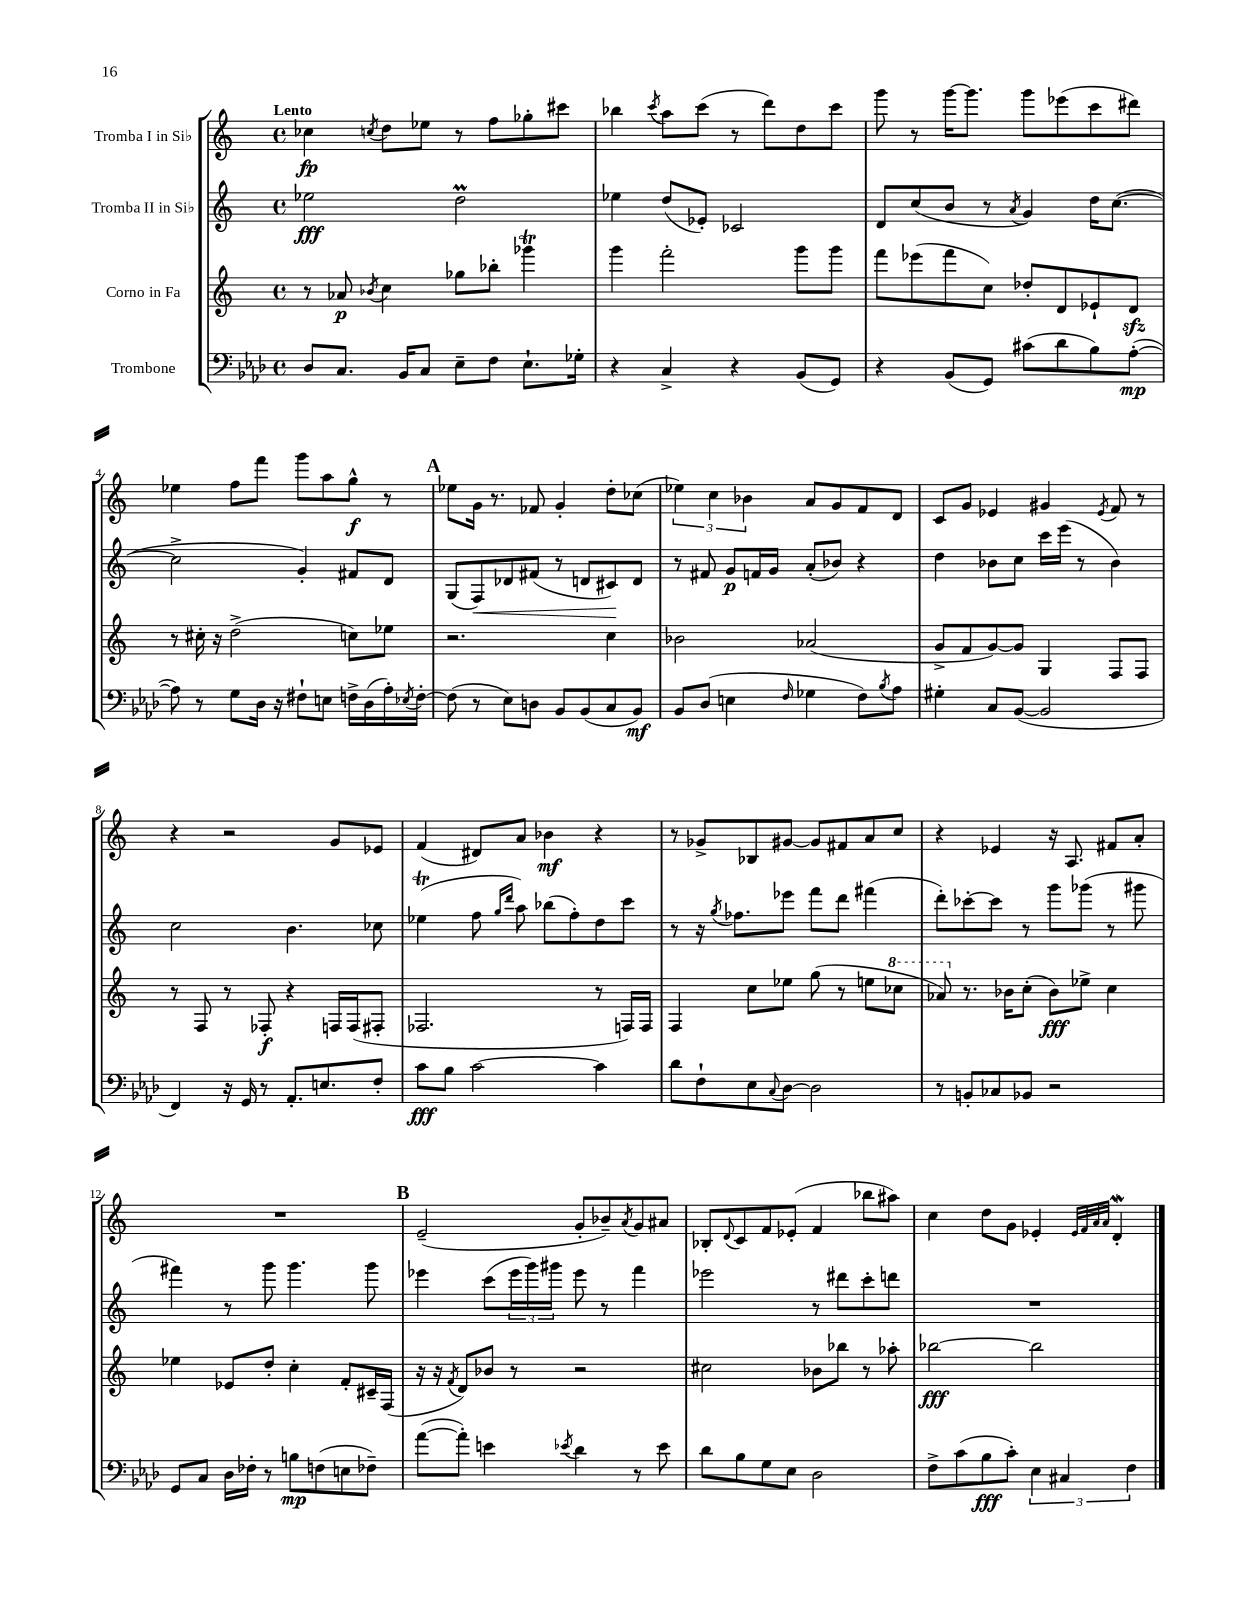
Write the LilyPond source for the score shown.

<<
\new StaffGroup <<
\new Staff = "s0" \with { instrumentName = "Tromba I in Sib" } {
    \clef treble \key c \major \defaultTimeSignature \time 4/4 \tempo "Lento"
    ces''4\fp \acciaccatura { c''8 } d''8 ees''8 r8 f''8 ges''8-. cis'''8 |
    bes''4 \acciaccatura { c'''8 } a''8 c'''8( r8 d'''8) d''8 c'''8 |
    g'''8 r8 g'''16~ g'''8. g'''8 ees'''8( c'''8 dis'''8) |
    ees''4 f''8 f'''8 g'''8 a''8 g''8-^\f r8 |
    \mark \markup { \bold "A" } ees''8 g'16 r8. fes'8 g'4-. d''8-. ces''8( |
    \tuplet 3/2 { ees''4) c''4 bes'4 } a'8 g'8 f'8 d'8 |
    c'8 g'8 ees'4 gis'4 \acciaccatura { ees'8 } f'8 r8 |
    r4 r2 g'8 ees'8 |
    f'4( dis'8) a'8 bes'4\mf r4 |
    r8 ges'8-> bes8 gis'8~ gis'8 fis'8 a'8 c''8 |
    r4 ees'4 r16 a8. fis'8 a'8-. |
    R1 |
    \mark \markup { \bold "B" } e'2--( g'8-. bes'8--) \acciaccatura { a'8 } g'8 ais'8 |
    bes8-. \appoggiatura { d'8 } c'8 f'8 ees'8-.( f'4 bes''8 ais''8) |
    c''4 d''8 g'8 ees'4-. \grace { ees'32 f'32 a'32 a'32 } d'4-.\mordent \bar "|." |
}
\new Staff = "s1" \with { instrumentName = "Tromba II in Sib" } {
    \clef treble \key c \major \defaultTimeSignature \time 4/4
    ees''2\fff d''2\prall |
    ees''4 d''8( ees'8-.) ces'2 |
    d'8 c''8( b'8 r8 \acciaccatura { a'8 } g'4) d''16 c''8.~( |
    c''2-> g'4-.) fis'8 d'8 |
    \mark \markup { \bold "A" } g8( f8\<) des'8 fis'8( r8 d'8 cis'8\!) d'8 |
    r8 fis'8 g'8\p f'16 g'16 a'8-.( bes'8) r4 |
    d''4 bes'8 c''8 c'''16 e'''16( r8 bes'4) |
    c''2 b'4. ces''8 |
    ees''4\trill( f''8 \grace { g''16 d'''16 } a''8) bes''8( f''8-.) d''8 c'''8 |
    r8 r16 \acciaccatura { g''8 } fes''8. ees'''8 f'''8 d'''8 fis'''4( |
    d'''8-.) ces'''8~-. ces'''8 r8 g'''8 ges'''8( r8 gis'''8 |
    fis'''4) r8 g'''8 g'''4. g'''8 |
    \mark \markup { \bold "B" } ees'''4 c'''8( \tuplet 3/2 { ees'''16 g'''16) gis'''16 } ees'''8 r8 f'''4 |
    ees'''2 r8 dis'''8 c'''8-. d'''8 |
    R1 \bar "|." |
}
\new Staff = "s2" \with { instrumentName = "Corno in Fa" } {
    \clef treble \key c \major \defaultTimeSignature \time 4/4
    r8 aes'8\p \acciaccatura { bes'8 } c''4 ges''8 bes''8-. ges'''4\trill |
    g'''4 f'''2-. g'''8 g'''8 |
    f'''8 ees'''8( f'''8 c''8) des''8-. d'8 ees'8-! d'8\sfz |
    r8 cis''16-. r16 d''2->( c''8) ees''8 |
    \mark \markup { \bold "A" } r2. c''4 |
    bes'2 aes'2( |
    g'8-> f'8 g'8~) g'8 g4 f8 f8 |
    r8 f8 r8 fes8-.\f r4 f16 f16( fis8-. |
    fes2. r8 f16) f16 |
    f4 c''8 ees''8 g''8( r8 e''8 \ottava #1 ces'''8 |
    aes''8) \ottava #0 r8. bes'16 c''8-.( bes'8\fff) ees''8-> c''4 |
    ees''4 ees'8 d''8-. c''4-. f'8-. cis'16-- f16( |
    \mark \markup { \bold "B" } r16 r16 \acciaccatura { f'8 } d'8) bes'8 r8 r2 |
    cis''2 bes'8 bes''8 r8 aes''8-. |
    bes''2~\fff bes''2 \bar "|." |
}
\new Staff = "s3" \with { instrumentName = "Trombone" } {
    \clef bass \key aes \major \defaultTimeSignature \time 4/4
    des8 c8. bes,16 c8 ees8-- f8 ees8.-! ges16-. |
    r4 c4-> r4 bes,8( g,8) |
    r4 bes,8( g,8) cis'8( des'8 bes8) aes8~-.\mp( |
    aes8) r8 g8 des16 r16 fis8-! e8 f16-> des16( aes16-.) \acciaccatura { ees8 } f16~-. |
    \mark \markup { \bold "A" } f8( r8 ees8) d8 bes,8 bes,8( c8 bes,8\mf) |
    bes,8 des8( e4 \grace { f16 } ges4 f8) \acciaccatura { bes8 } aes8 |
    gis4-. c8 bes,8~( bes,2 |
    f,4) r16 g,16 r8 aes,8.-. e8. f8-. |
    c'8\fff bes8 c'2~ c'4 |
    des'8 f8-! ees8 \appoggiatura { c8 } des8~ des2 |
    r8 b,8-. ces8 bes,8 r2 |
    g,8 c8 des16 fes16-. r8 b8\mp f8( e8 fes8--) |
    \mark \markup { \bold "B" } aes'8~( aes'8-.) e'4 \acciaccatura { ees'8 } des'4 r8 ees'8 |
    des'8 bes8 g8 ees8 des2 |
    f8-> c'8( bes8\fff c'8-.) \tuplet 3/2 { ees4 cis4 f4 } \bar "|." |
}
>>
>>
